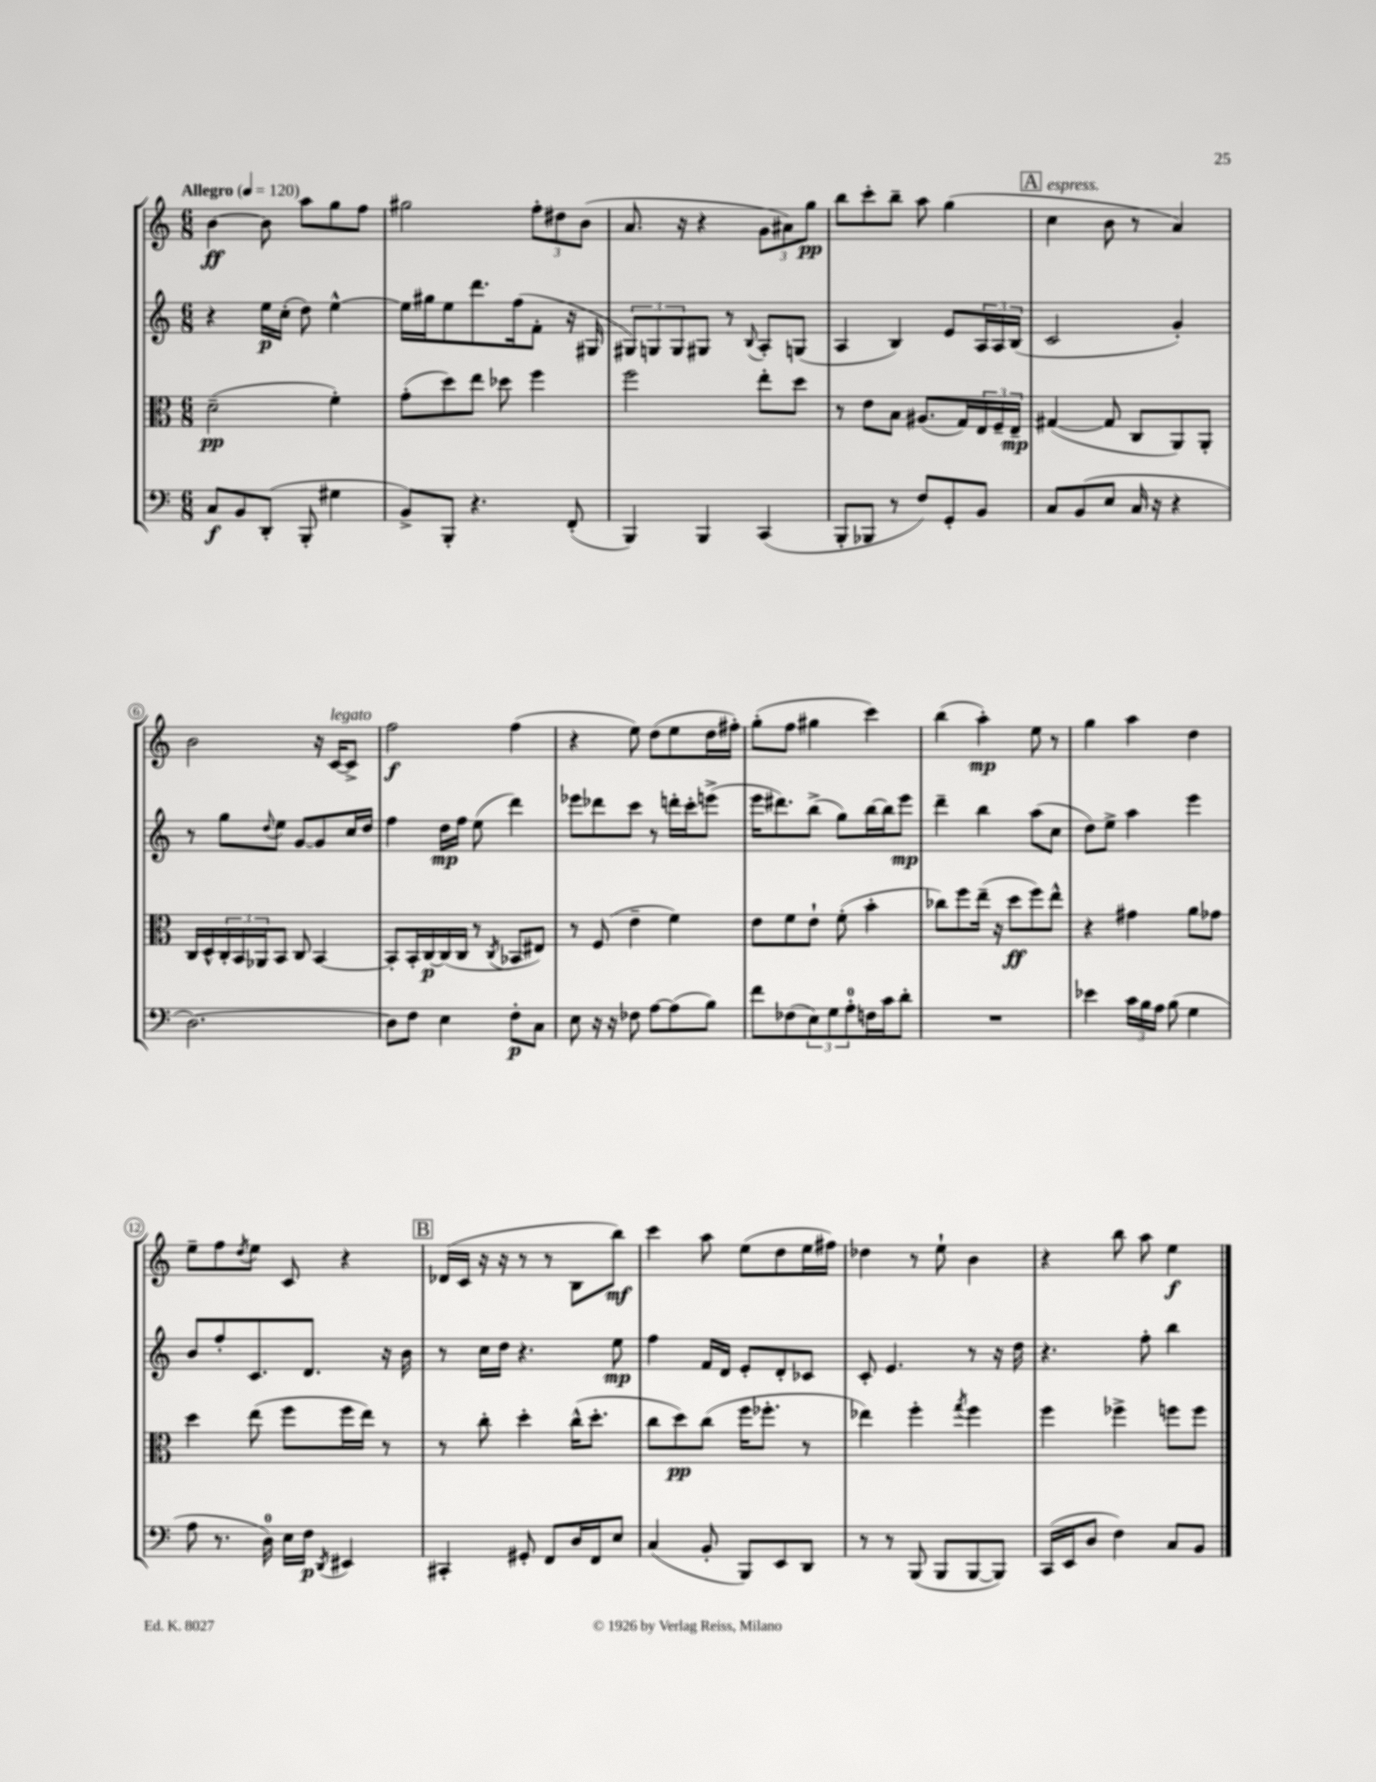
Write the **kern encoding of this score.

**kern	**kern	**kern	**kern
*staff4	*staff3	*staff2	*staff1
*clefF4	*clefC3	*clefG2	*clefG2
*k[]	*k[]	*k[]	*k[]
*M6/8	*M6/8	*M6/8	*M6/8
*MM120	*MM120	*MM120	*MM120
8C	(2d~	4r	[4b
8BB	.	.	.
(8DD'	.	16ee	8b]
.	.	(16cc'	.
8BBB'	.	8dd)	8aa
4G#	4f')	[4ee^^	8gg
.	.	.	8ff
=	=	=	=
8BB^)	(8g'	16ee]	2gg#
.	.	16gg#	.
8BBB'	8dd)	8ee	.
4.r	8ee	8.ddd	.
.	8dd-	.	.
.	.	(16ff	.
.	4ff	8f'	12ff'
.	.	.	12dd#
(8FF'	.	16r	.
.	.	.	(12b
.	.	16G#	.
=	=	=	=
4BBB)	2ff	12G#)	8.a
.	.	12G	.
.	.	12G	.
.	.	.	16r
4BBB	.	8G#	4r
.	.	8r	.
.	.	8qqB	.
(4CC	8ee'	8A'	12g
.	.	.	12a#)
.	8dd	(8G	.
.	.	.	12gg
=	=	=	=
8BBB'	8r	4A	8bb
8BBB-	8e	.	8ccc'
8r	8B	4B)	8bb~
8F)	(8.A#	.	8aa
8GG'	.	8e	(4gg
.	16G)	.	.
8BB	24E	24A	.
.	24F~	24A	.
.	24E~	(24B	.
=	=	=	=
8C	([4G#	2c	4cc
(8BB	.	.	.
8E	8G#]	.	8b
16C	8C	.	8r
16r	.	.	.
4r	8AA)	4g')	4a)
.	8AA'	.	.
=	=	=	=
[2.D)	16C	8r	2b
.	16D^^	.	.
.	24C'	8gg	.
.	24BB	.	.
.	24AA-	.	.
.	.	8qqdd	.
.	8BB	8ee	.
.	8C	[8g	.
.	[4BB	8g]	16r
.	.	.	[16c
.	.	16cc	8c^]
.	.	16dd	.
=	=	=	=
8D]	8BB']	4ff	2ff
8F	16BB'	.	.
.	[16C	.	.
4E	(16C]	16dd	.
.	16C	16ff	.
.	8r	(8ee	.
.	8qC	.	.
8F'	8BB-	4ddd)	(4ff
8C	8E#)	.	.
=	=	=	=
8E	8r	8eee-	4r
16r	(8F	8ddd-	.
16r	.	.	.
8F-	4e~	8ccc	8ee)
[8A	.	8r	(8dd
(8A]	4f)	16ddd'	8ee
.	.	16ccc'	.
8B)	.	(8eee^	16dd
.	.	.	16ff#')
=	=	=	=
8f	8e	16eee	(8gg'
.	.	8.ddd#)	.
(8F-	8f	.	8ff
12E)	8e`	(8bb^	4gg#
12G	.	.	.
.	(8f'	8gg)	.
12A'	.	.	.
16F	4b'	[16bb	4ccc)
16c	.	16bb]	.
8d'	.	8eee	.
=	=	=	=
2.r	8cc-)	4ddd~	(4bb
.	8ff	.	.
.	(16ee~	4bb	4aa')
.	16r	.	.
.	8dd	.	.
.	8ff)	(8aa	8ee
.	8ee^^	8cc	8r
=	=	=	=
4e-	4r	8dd)	4gg
.	.	8ee^	.
24c	4g#	4aa	4aa
24B	.	.	.
24A	.	.	.
(8B	.	.	.
4G	8a	4eee	4dd
.	8g-	.	.
=	=	=	=
8A	4dd	8b	8ee~
8.r	.	8ff'	8ff
.	.	.	8qdd
.	(8ee	8.c	8ee
16D)	.	.	.
16E	8ff	.	8c
16F	.	8.d	.
8qDD	.	.	.
4EE#	16ff	.	4r
.	16ee)	.	.
.	8r	16r	.
.	.	16b	.
=	=	=	=
4CC#'	8r	8r	(16d-
.	.	.	16c
.	8cc'	16cc	16r
.	.	16dd	16r
8GG#'	4dd'	4.r	8r
8FF	.	.	8r
16D	(16cc^^	.	8B
16FF	8.dd'	.	.
8E	.	8ee	8bb)
=	=	=	=
(4C	8cc	4ff	4ccc
.	8dd)	.	.
8BB'	(8cc	16f	8aa
.	.	16d	.
8BBB)	16ff	8e'	(8ee
.	8.ff-'	.	.
8EE	.	8d'	8dd
8DD	8r	8c-	16ee
.	.	.	16ff#)
=	=	=	=
8r	4ee-)	8c'	4dd-
8r	.	4.e	.
(8BBB	4ff'	.	8r
8BBB	.	.	8ee`
.	8qgg	.	.
[8BBB	4ff	8r	4b
8BBB])	.	16r	.
.	.	16dd	.
=	=	=	=
(16CC	4ff	4.r	4r
16EE	.	.	.
8D	.	.	.
4F)	4ff-^	.	8bb
.	.	8ff'	8aa
8C	8ff	4bb	4ee
8BB	8ff	.	.
==	==	==	==
*-	*-	*-	*-
